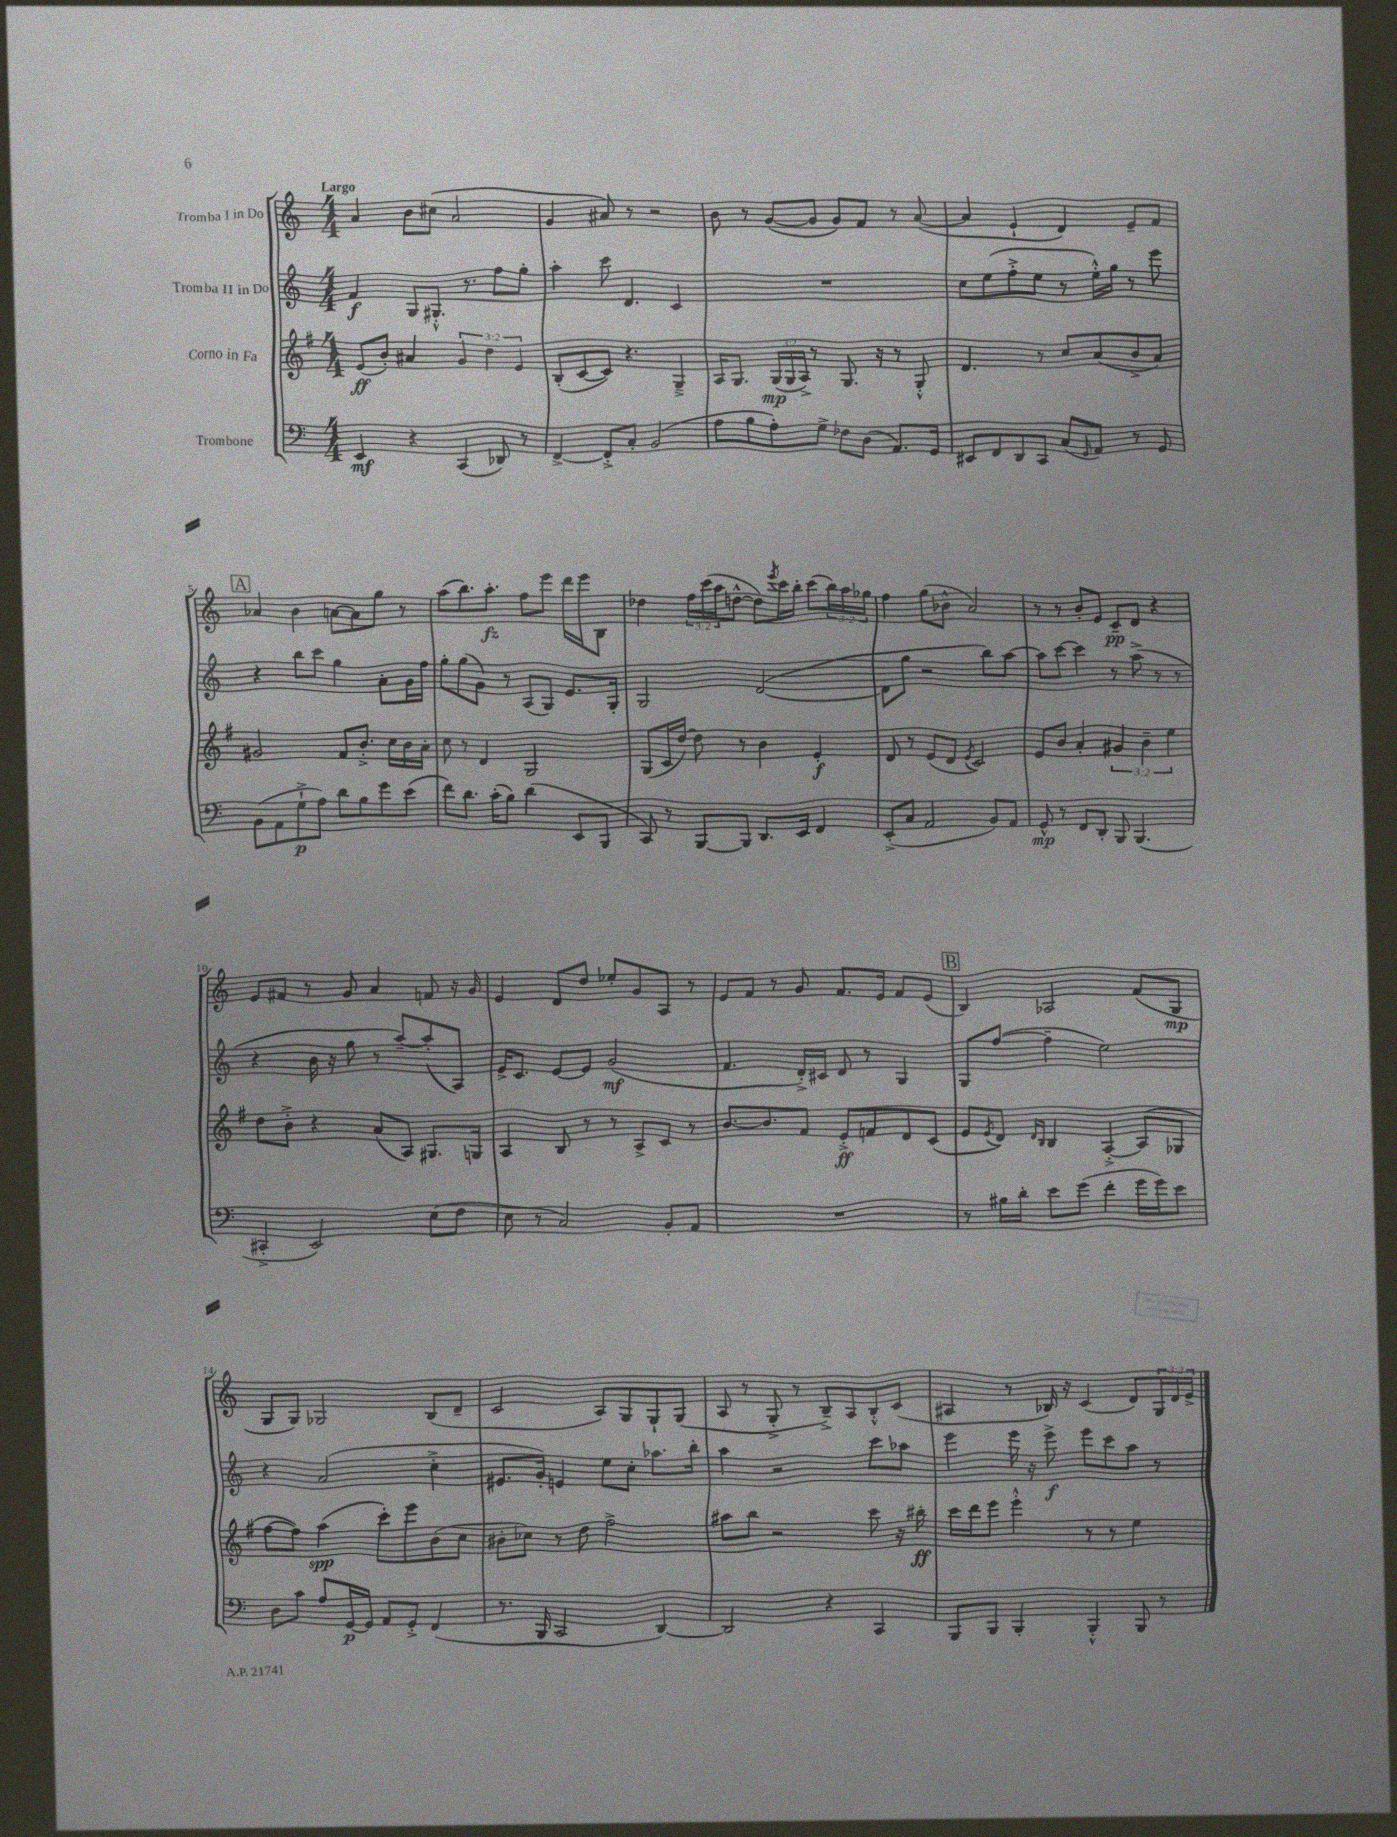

**kern	**dynam	**kern	**dynam	**kern	**dynam	**kern	**dynam
*part4	*part4	*part3	*part3	*part2	*part2	*part1	*part1
*staff4	*staff4	*staff3	*staff3	*staff2	*staff2	*staff1	*staff1
*I"Trombone	*	*I"Corno in Fa	*	*I"Tromba II in Do	*	*I"Tromba I in Do	*
*clefF4	*	*clefG2	*	*clefG2	*	*clefG2	*
*k[]	*	*k[f#]	*	*k[]	*	*k[]	*
*M4/4	*	*M4/4	*	*M4/4	*	*M4/4	*
=1	=1	=1	=1	=1	=1	=1	=1
!	!	!	!	!	!	!LO:TX:a:B:t=Largo	!
4EE/	mf	(8e/L	ff	4f/	f	4a/	.
.	.	8b'/J)	.	.	.	.	.
4r	.	4a#X/	.	8G/L	.	8b\L	.
.	.	.	.	8.G#X'^^/J	.	(8cc#X\J	.
(4CC/	.	6g/	.	.	.	2a/	.
.	.	.	.	8.r	.	.	.
.	.	6dd\	.	.	.	.	.
8DD-X/)	.	.	.	8ff\L	.	.	.
.	.	6e/	.	.	.	.	.
8r	.	.	.	8gg'\J	.	.	.
=2	=2	=2	=2	=2	=2	=2	=2
[4FF^/	.	(8B'/L	.	4aa'\	.	4g/	.
.	.	[8c/	.	.	.	.	.
8FF'^/L]	.	8c/J])	.	8ccc\	.	8a#X/)	.
8C'/J	.	4.r	.	4.d/	.	8r	.
(2BB/	.	.	.	.	.	2r	.
.	.	4G~^/	.	4c/	.	.	.
=3	=3	=3	=3	=3	=3	=3	=3
8A\L	.	16A/KL	.	1r	.	8b\	.
.	.	8.G/J	.	.	.	.	.
8B\	.	.	.	.	.	8r	.
8A'\)	.	(24G/LL	mp	.	.	([8g/L	.
.	.	24G/	.	.	.	.	.
.	.	24A^/JJ)	.	.	.	.	.
8G^\J	.	8r	.	.	.	8g/J]	.
8F-X\L	.	8.G/	.	.	.	8g/L)	.
(8D\J	.	.	.	.	.	8f/J	.
.	.	16r	.	.	.	.	.
8.AA/L)	.	8r	.	.	.	8r	.
.	.	8G'^^/	.	.	.	([8a/	.
16GG/Jk	.	.	.	.	.	.	.
=4	=4	=4	=4	=4	=4	=4	=4
8EE#X/L	.	4.d/	.	8cc\L	.	4a/]	.
8FF/	.	.	.	(8ee\	.	.	.
8DD/	.	.	.	8ff'^\	.	4e`/	.
8CC/J	.	8r	.	8ee\J	.	.	.
(8C/L	.	8cc/L	.	8r	.	4d/)	.
16qqGG/	.	.	.	.	.	.	.
8AA/J)	.	(8a/	.	16ee'^^\LL)	.	.	.
.	.	.	.	16gg\JJ	.	.	.
8r	.	8b^/	.	8r	.	8e~/L	.
8GG/	.	8a/J)	.	8eee\	.	8f/J	.
!!LO:LB:g=z
!!LO:REH:place=s1:t=A
=5	=5	=5	=5	=5	=5	=5	=5
(8BB\L	.	2g#X/	.	4r	.	4a-X/	.
8AA\	.	.	.	.	.	.	.
8G`^\	p	.	.	8bb\L	.	4b\	.
8A\J)	.	.	.	8ccc\J	.	.	.
8d\L	.	8f#/L	.	4gg\	.	[8an\L	.
8B\	.	8.b'^/J	.	.	.	8a\]	.
8g\	.	.	.	8a'\L	.	8gg\J	.
.	.	16cc\LL	.	.	.	.	.
(8e\J	.	16b\	.	16g\L	.	8r	.
.	.	16a'\JJ	.	16ff\JJ	.	.	.
=6	=6	=6	=6	=6	=6	=6	=6
8f\L)	.	8cc\	.	8gg'\L	.	(8aa\L	.
8.d\J	.	8r	.	(8gg\	.	8.bb\)	.
.	.	4d/	.	8g\J)	.	.	.
(16c'\KL	.	.	.	.	.	8.aa'\J	fz
8B\J)	.	.	.	8r	.	.	.
(4d\	.	2G/	.	(8A/L	.	8ff\L	.
.	.	.	.	8G/J)	.	8eee\J	.
8EE/L	.	.	.	8.e/L	.	16ddd\LL	.
.	.	.	.	.	.	16eee\J	.
8BBB/J	.	.	.	.	.	8B\J	.
.	.	.	.	16G'/Jk	.	.	.
=7	=7	=7	=7	=7	=7	=7	=7
8CC/)	.	(8G/L	.	2G/	.	4dd-X\	.
8r	.	16c/L	.	.	.	.	.
.	.	[16dd/JJ)	.	.	.	.	.
[8BBB/L	.	8dd\]	.	.	.	24ff\LL	.
.	.	.	.	.	.	(24ccc\	.
.	.	.	.	.	.	24aa\J	.
8BBB/J]	.	8r	.	.	.	[8ddn^^\J	.
8.DD/L	.	4b\	.	([2d/	.	8dd\L])	.
.	.	.	.	.	.	8qeee/	.
.	.	.	.	.	.	16ccc\L	.
16EE/Jk	.	.	.	.	.	16bb'\JJ	.
4FF/	.	4e'/	f	.	.	(8ccc\L	.
.	.	.	.	.	.	24bb\L)	.
.	.	.	.	.	.	24aa\	.
.	.	.	.	.	.	24gg-X\JJ	.
=8	=8	=8	=8	=8	=8	=8	=8
(8EE'^/L	.	8d/	.	8d\L]	.	4ff\	.
8C/J	.	8r	.	8gg\J	.	.	.
2AA/	.	(8e/L	.	2r	.	(8gg\L	.
.	.	8d/J	.	.	.	8b-X^^\J	.
.	.	8qe/	.	.	.	.	.
.	.	2c/)	.	.	.	2a/)	.
8BB/L)	.	.	.	8bb\L)	.	.	.
8AA/J	.	.	.	[8aa\J	.	.	.
=9	=9	=9	=9	=9	=9	=9	=9
8GG^^/	mp	8e/L	.	8aa\L]	.	8r	.
8r	.	8b/J	.	[8ccc\J	.	8r	.
8FF/L	.	4a'/	.	4ccc\]	.	8b'/L	.
8DD'/J	.	.	.	.	.	8e/J	.
8BBB/	.	6g#X/	.	8r	.	8c~/L	pp
(4.BBB/	.	.	.	(8aa^\	.	8d/J	.
.	.	6b~\	.	.	.	.	.
.	.	.	.	8r	.	4r	.
.	.	6ee\	.	.	.	.	.
.	.	.	.	8r	.	.	.
!!LO:LB:g=z
=10	=10	=10	=10	=10	=10	=10	=10
4CC#X'^/	.	8dd\L	.	4r	.	8e/L	.
.	.	8b'^\J	.	.	.	8f#X/J	.
2EE/)	.	4r	.	16b\	.	8r	.
.	.	.	.	16r	.	.	.
.	.	.	.	8gg\	.	8g/	.
.	.	(8a/L	.	8r	.	4a/	.
.	.	8A/J)	.	[8aa~/L)	.	.	.
(8E\L	.	8.G#X/L	.	(8aa'/]	.	8fn/	.
8F\J	.	.	.	8A/J)	.	16r	.
.	.	16Gn/Jk	.	.	.	16g/	.
=11	=11	=11	=11	=11	=11	=11	=11
8E\	.	4A/	.	16e^/KL	.	4e/	.
.	.	.	.	8.c/J	.	.	.
8r	.	.	.	.	.	.	.
2C/)	.	8B/	.	[8e/L	.	8d/L	.
.	.	8r	.	8e/J]	.	8dd/J	.
.	.	8r	.	(2g/	mf	8ee-X'/L	.
.	.	8A^/L	.	.	.	8g/	.
8BB'/L	.	8c/J	.	.	.	8A/J	.
8AA/J	.	8r	.	.	.	8r	.
=12	=12	=12	=12	=12	=12	=12	=12
1r	.	[8.b/L	.	4.f/	.	8e/L	.
.	.	.	.	.	.	8f/J	.
.	.	8.b/]	.	.	.	.	.
.	.	.	.	.	.	8r	.
.	.	8f#/J	.	16d'^/LL)	.	8g/	.
.	.	.	.	16c#X/JJ	.	.	.
.	.	8e'^/L	ff	8d/	.	8.f/L	.
.	.	8fn/	.	8r	.	.	.
.	.	.	.	.	.	16e/Jk	.
.	.	8d/	.	4G/	.	8f/L	.
.	.	(8c/J	.	.	.	(8e/J	.
!!LO:REH:place=s1:t=B
=13	=13	=13	=13	=13	=13	=13	=13
8r	.	8e/L	.	8G/L	.	4B/)	.
.	.	8qe/	.	.	.	.	.
16B#X\LL	.	8d/J)	.	([8ff/J	.	.	.
16d'\JJ	.	.	.	.	.	.	.
.	.	16qqd/LL	.	.	.	.	.
.	.	16qqB/JJ	.	.	.	.	.
8e\L	.	4B/	.	4ff~\]	.	2A-X/	.
(8g\J	.	.	.	.	.	.	.
4f'\	.	[4A'^/	.	2ee\)	.	.	.
16g\LL	.	(8A/L]	.	.	.	(8f/L	.
16g\J)	.	.	.	.	.	.	.
8e\J	.	8G-X/J	.	.	.	8G/J	mp
!!LO:LB:g=z
=14	=14	=14	=14	=14	=14	=14	=14
8D\L	.	[8ff#\L	.	4r	.	8G/L	.
8c\J	.	8ff#\J])	.	.	.	8G/J)	.
8A/L	.	(4aa\	spp	(2a/	.	2G-X/	.
[16GG/L	p	.	.	.	.	.	.
16GG/JJ]	.	.	.	.	.	.	.
8AA/L	.	8ccc'\L)	.	.	.	.	.
8GG'^/J	.	8eee\	.	.	.	.	.
(4FF/	.	(8b\	.	4cc'^\	.	(8B/L	.
.	.	8cc\J	.	.	.	8d~/J	.
=15	=15	=15	=15	=15	=15	=15	=15
8.r	.	8b#X'\L	.	8.e#X/L	.	2c/	.
.	.	8cc-X\J)	.	.	.	.	.
16BBB/	.	.	.	16g'/Jk)	.	.	.
2CC/	.	8r	.	4en/	.	.	.
.	.	8dd\	.	.	.	.	.
.	.	2ff#^\	.	8ee\L	.	8A/L)	.
.	.	.	.	8cc'\J	.	8G/	.
[4DD/)	.	.	.	8.aa-X\L	.	8G`/	.
.	.	.	.	.	.	(8G/J	.
.	.	.	.	16bb'\Jk	.	.	.
=16	=16	=16	=16	=16	=16	=16	=16
2DD/]	.	8aa#X\L	.	4aa\	.	8A/	.
.	.	8bb\J	.	.	.	8r	.
.	.	2r	.	2r	.	8G'^/	.
.	.	.	.	.	.	8r	.
4r	.	.	.	.	.	8B~^/L)	.
.	.	.	.	.	.	8A/	.
4CC/	.	8ccc\	.	8ccc\L	.	8B'^^/	.
.	.	16r	.	8aa-X\J	.	(8c/J	.
.	.	16bb#X'\	ff	.	.	.	.
=17	=17	=17	=17	=17	=17	=17	=17
8BBB/L	.	16ccc\LL	.	4eee\	.	4A#X/	.
.	.	16ddd\J	.	.	.	.	.
8BBB/J	.	8eee\J	.	.	.	.	.
4BBB'/	.	4eee'^^\	.	16eee\	.	8r	.
.	.	.	.	16r	.	.	.
.	.	.	.	8eee^\	f	16B-X/)	.
.	.	.	.	.	.	16r	.
4BBB'^^/	.	8r	.	8eee\L	.	(4c/	.
.	.	8r	.	8ccc\	.	.	.
8BBB/	.	4ee\	.	8aa\J	.	8d/L)	.
8r	.	.	.	8r	.	24G/L	.
.	.	.	.	.	.	24d/	.
.	.	.	.	.	.	24e^/JJ	.
==	==	==	==	==	==	==	==
*-	*-	*-	*-	*-	*-	*-	*-
